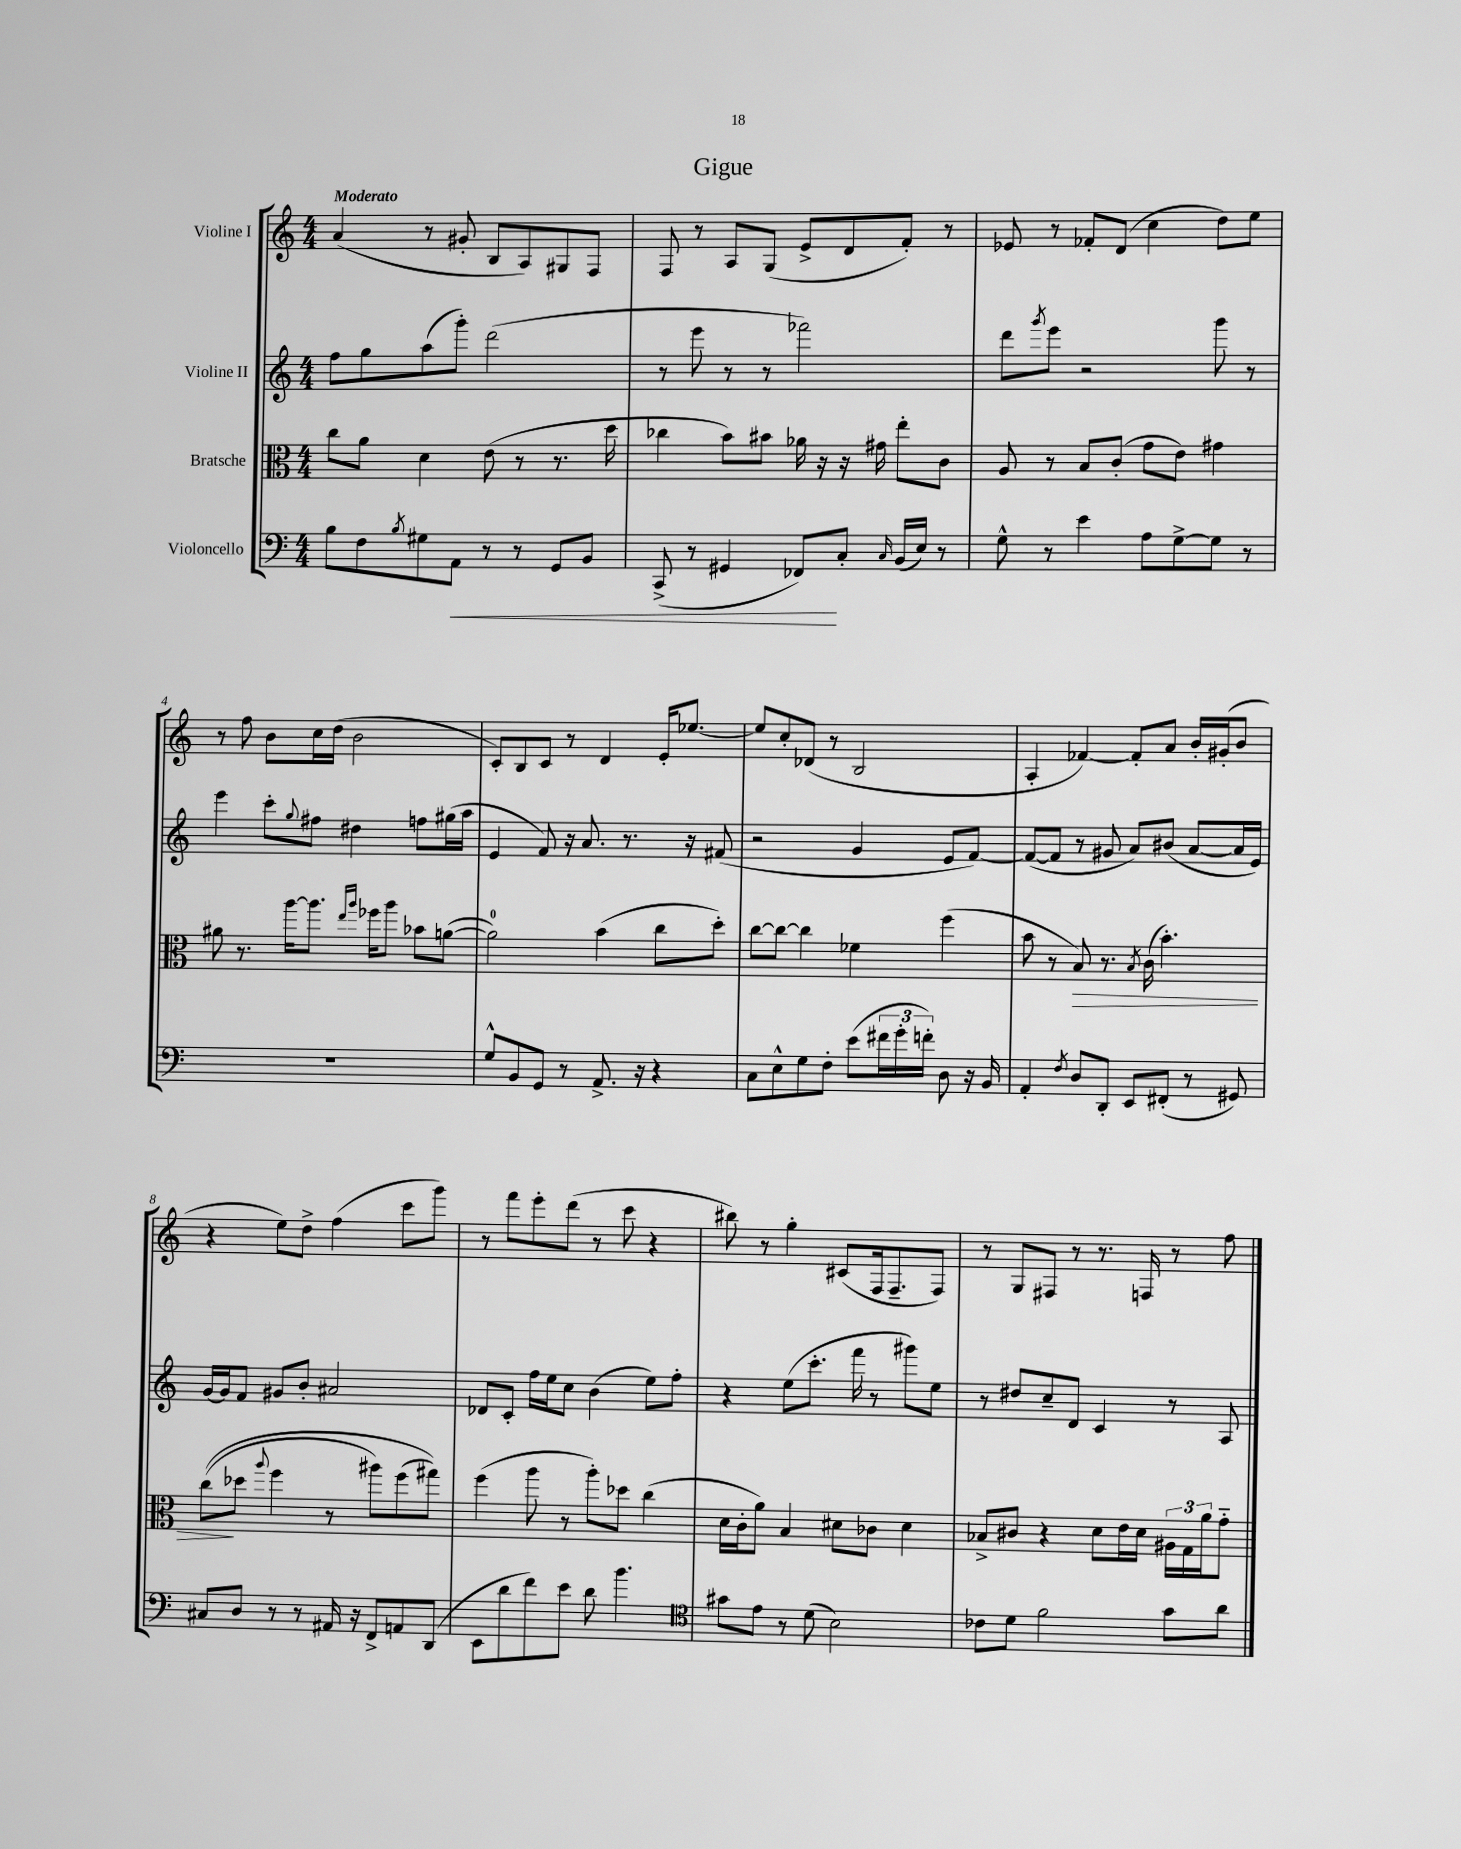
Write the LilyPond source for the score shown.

\header { title = "Gigue" }
<<
\new StaffGroup <<
\new Staff = "s0" \with { instrumentName = "Violine I" } {
    \clef treble \key c \major \numericTimeSignature \time 4/4 \tempo "Moderato"
    a'4( r8 gis'8-. b8 a8) gis8 f8 |
    f8 r8 a8 g8( e'8-> d'8 f'8-.) r8 |
    ees'8 r8 fes'8-. d'8( c''4 d''8) e''8 |
    r8 f''8 b'8 c''16 d''16( b'2 |
    c'8-.) b8 c'8 r8 d'4 e'16-. ees''8.~ |
    ees''8 c''8-. des'8( r8 b2 |
    a4-. fes'4~) fes'8-. a'8 b'16-. gis'16-.( b'8 |
    r4 e''8) d''8-> f''4( c'''8 g'''8) |
    r8 f'''8 e'''8-. d'''8( r8 c'''8 r4 |
    bis''8) r8 g''4-. cis'8( f16 f8.-- f8) |
    r8 g8 fis8 r8 r8. f16 r8 f''8 \bar "|." |
}
\new Staff = "s1" \with { instrumentName = "Violine II" } {
    \clef treble \key c \major \numericTimeSignature \time 4/4
    f''8 g''8 a''8( g'''8-.) d'''2( |
    r8 e'''8 r8 r8 fes'''2) |
    d'''8 \acciaccatura { g'''8 } e'''8 r2 g'''8 r8 |
    e'''4 c'''8-. \appoggiatura { g''8 } fis''8 dis''4 f''8 gis''16( a''16 |
    e'4 f'8) r16 a'8. r8. r16 fis'8( |
    r2 g'4 e'8 f'8~) |
    f'8~( f'8 r8 gis'8 a'8) bis'8( a'8~ a'16 e'16) |
    g'16~ g'16 f'8 gis'8 b'8-. ais'2 |
    des'8 c'8-. f''16 e''16 c''8 b'4( e''8) f''8-. |
    r4 e''8( c'''8.-. f'''16 r8 gis'''8) e''8 |
    r8 dis''8 c''8-- d'8 c'4 r8 a8 \bar "|." |
}
\new Staff = "s2" \with { instrumentName = "Bratsche" } {
    \clef alto \key c \major \numericTimeSignature \time 4/4
    c''8 a'8 d'4 e'8( r8 r8. d''16 |
    ces''4 b'8) bis'8 aes'16 r16 r16 gis'16 e''8-. c'8 |
    a8 r8 b8 c'8-.( g'8 e'8) gis'4 |
    ais'8 r8. a''16~ a''8. \grace { e''16 a''16 } fes''16 a''8 bes'8 a'8~( |
    a'2-0) b'4( c''8 d''8-.) |
    c''8~ c''8~ c''4 fes'4 f''4( |
    b'8 r8 b8\>) r8. \acciaccatura { b8 } c'16( b'4.-.) |
    c''8\!(\( des''8 \appoggiatura { a''8 } f''4 r8 ais''8) f''8( gis''8)\) |
    f''4( a''8 r8 a''8-.) des''8 c''4( |
    d'16 c'16-. a'8) b4 dis'8 ces'8 dis'4 |
    bes8-> cis'8 r4 d'8 e'16 d'16 \tuplet 3/2 { ais16 g16 a'16 } g'8-_ \bar "|." |
}
\new Staff = "s3" \with { instrumentName = "Violoncello" } {
    \clef bass \key c \major \numericTimeSignature \time 4/4
    b8 f8 \acciaccatura { b8 } gis8 a,8\< r8 r8 g,8 b,8 |
    c,8->( r8 gis,4 fes,8\!) c8-. \grace { c16 } b,16( e16) r8 |
    g8-^ r8 e'4 a8 g8~-> g8 r8 |
    R1 |
    g8-^ b,8 g,8 r8 a,8.-> r16 r4 |
    c8 e8-^ g8 f8-. e'8( \tuplet 3/2 { fis'16 g'16-. f'16-.) } d8 r16 b,16 |
    a,4-. \acciaccatura { f8 } d8 d,8-. e,8 fis,8-.( r8 gis,8) |
    cis8 d8 r8 r8 ais,16 r16 f,8-> a,8 d,8( |
    e,8 d'8 f'8) e'8 d'8 b'4. |
    \clef tenor gis'8 e'8 r8 d'8( b2) |
    ces'8 d'8 f'2 g'8 a'8 \bar "|." |
}
>>
>>
